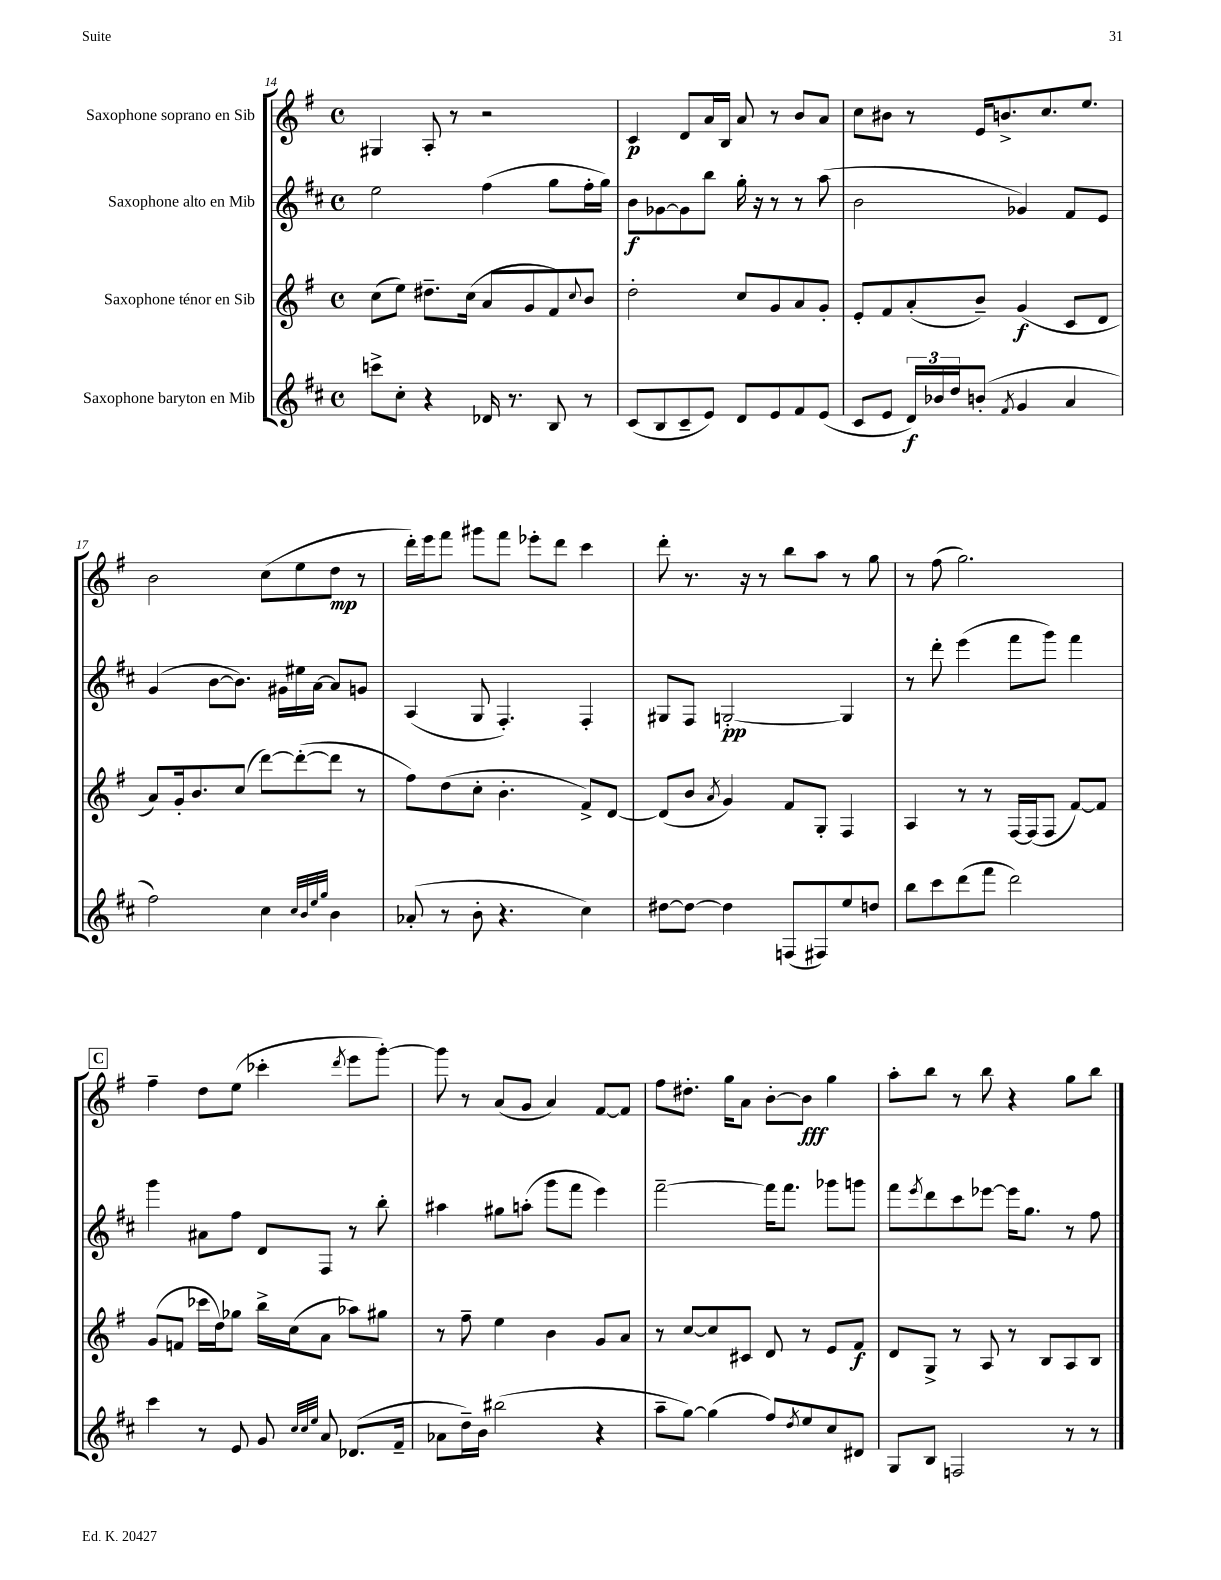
<<
\new StaffGroup <<
\new Staff = "s0" \with { instrumentName = "Saxophone soprano en Sib" } {
    \clef treble \key g \major \defaultTimeSignature \time 4/4
    gis4 a8-. r8 r2 |
    c'4\p d'8 a'16 b16 a'8 r8 b'8 a'8 |
    c''8 bis'8 r8 e'16 b'8.-> c''8. e''8. |
    b'2 c''8( e''8 d''8\mp r8 |
    d'''16-.) e'''16 fis'''8 gis'''8 fis'''8 ees'''8-. d'''8 c'''4 |
    d'''8-. r8. r16 r8 b''8 a''8 r8 g''8 |
    r8 fis''8( g''2.) |
    \mark \markup { \box "C" } fis''4-- d''8 e''8( ces'''4-. \acciaccatura { d'''8 } e'''8 g'''8~-.) |
    g'''8 r8 a'8( g'8 a'4) fis'8~ fis'8 |
    fis''8 dis''8.-. g''16 a'8 b'8~-. b'8\fff g''4 |
    a''8-. b''8 r8 b''8 r4 g''8 b''8 \bar "|." |
}
\new Staff = "s1" \with { instrumentName = "Saxophone alto en Mib" } {
    \clef treble \key d \major \defaultTimeSignature \time 4/4
    e''2 fis''4( g''8 fis''16-. g''16) |
    b'8\f ges'8~ ges'8 b''8 g''16-. r16 r8 r8 a''8( |
    b'2 ges'4) fis'8 e'8 |
    g'4( b'8~ b'8.) gis'16 eis''16 a'16~ a'8 g'8 |
    a4( g8 fis4.-.) fis4-. |
    gis8 fis8 g2~-.\pp g4 |
    r8 d'''8-. e'''4( fis'''8 g'''8) fis'''4 |
    \mark \markup { \box "C" } g'''4 ais'8 fis''8 d'8 fis8 r8 b''8-. |
    ais''4 gis''8 a''8-.( g'''8 fis'''8 e'''4) |
    fis'''2~-- fis'''16 fis'''8. ges'''8 g'''8 |
    fis'''8 \acciaccatura { e'''8 } d'''8 cis'''8 ees'''8~ ees'''16 g''8. r8 fis''8 \bar "|." |
}
\new Staff = "s2" \with { instrumentName = "Saxophone ténor en Sib" } {
    \clef treble \key g \major \defaultTimeSignature \time 4/4
    c''8( e''8) dis''8.-- c''16( a'8 g'8 fis'8) \appoggiatura { c''8 } b'8 |
    d''2-. c''8 g'8 a'8 g'8-. |
    e'8-. fis'8 a'8-.( b'8--) g'4\f( c'8 d'8 |
    a'8) g'16-. b'8. c''8( d'''8~) d'''8~-.( d'''8 r8 |
    fis''8) d''8( c''8-. b'4.-. fis'8->) d'8~ |
    d'8( b'8 \acciaccatura { a'8 } g'4) fis'8 g8-. fis4 |
    a4 r8 r8 fis16~ fis16( fis8 fis'8~) fis'8 |
    \mark \markup { \box "C" } g'8( f'8 ces'''16 d''16) ges''8 b''16-> c''16( a'8 aes''8) gis''8 |
    r8 fis''8-- e''4 b'4 g'8 a'8 |
    r8 c''8~ c''8 cis'8 d'8 r8 e'8 fis'8\f |
    d'8 g8-> r8 a8 r8 b8 a8 b8 \bar "|." |
}
\new Staff = "s3" \with { instrumentName = "Saxophone baryton en Mib" } {
    \clef treble \key d \major \defaultTimeSignature \time 4/4
    c'''8-> cis''8-. r4 des'16 r8. b8 r8 |
    cis'8( b8 cis'8-- e'8) d'8 e'8 fis'8 e'8( |
    cis'8 e'8 \tuplet 3/2 { d'16\f) bes'16 d''16 } b'8-.( \acciaccatura { fis'8 } g'4 a'4 |
    fis''2) cis''4 \grace { cis''32 b'32 e''32 g''32 } b'4 |
    aes'8-.( r8 b'8-. r4. cis''4) |
    dis''8~ dis''8~ dis''4 f8( fis8) e''8 d''8 |
    b''8 cis'''8 d'''8( fis'''8 d'''2) |
    \mark \markup { \box "C" } cis'''4 r8 e'8 g'8 \grace { cis''32 cis''32 e''32 } a'8 des'8.( fis'16-- |
    aes'8 d''16--) b'16 bis''2( r4 |
    a''8-- g''8~) g''4( fis''8) \acciaccatura { d''8 } e''8 cis''8 dis'8 |
    g8 b8 f2 r8 r8 \bar "|." |
}
>>
>>
\layout { \context { \Score currentBarNumber = #14 } }
